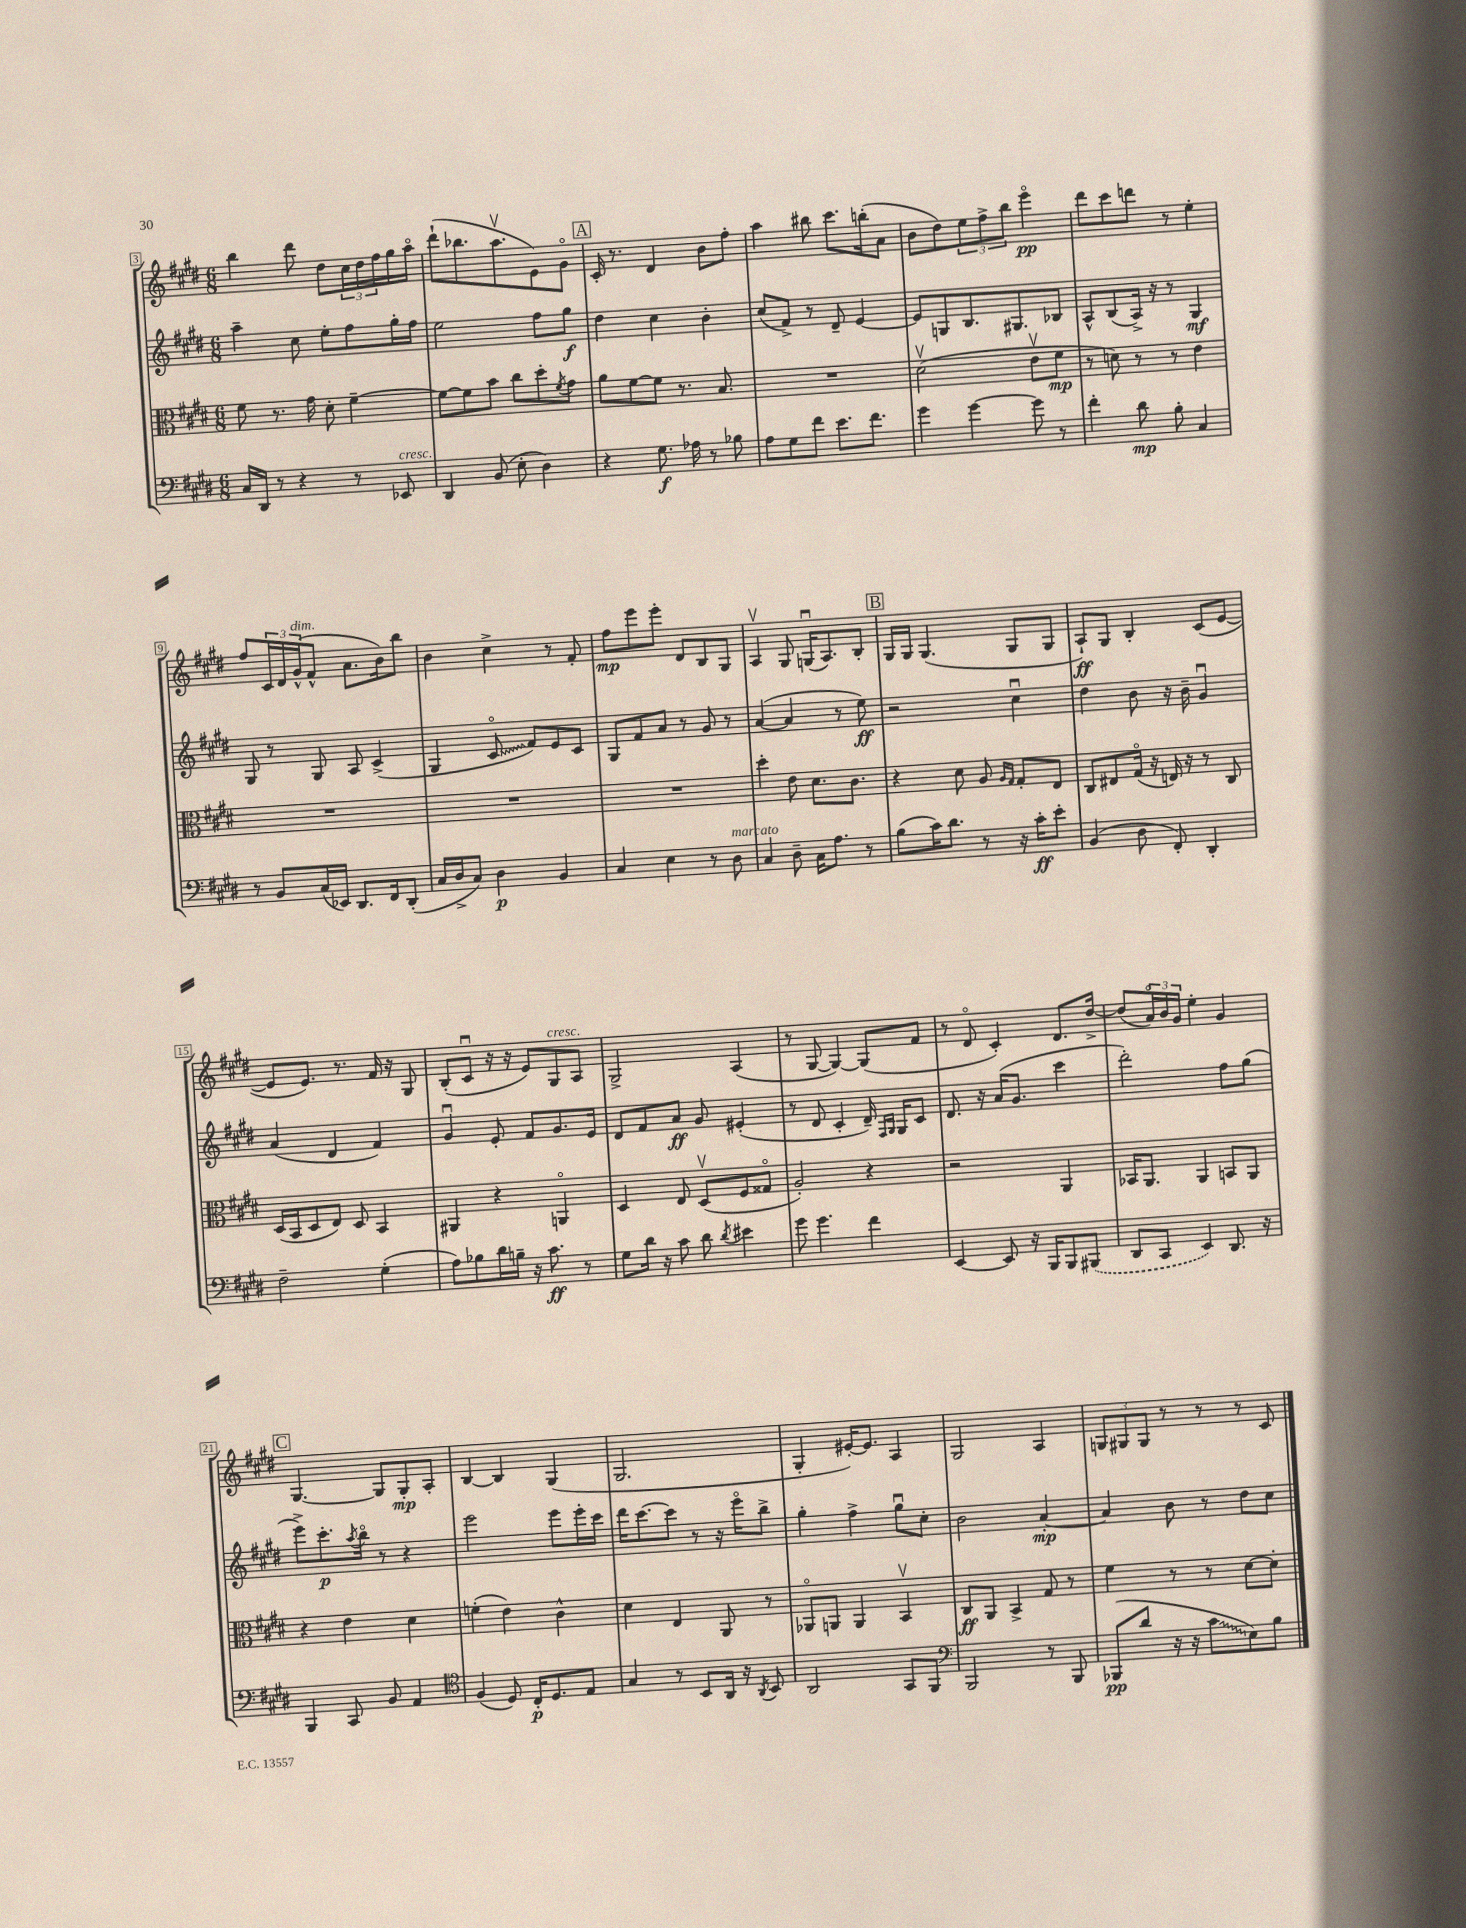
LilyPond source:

<<
\new StaffGroup <<
\new Staff = "s0" {
    \clef treble \key e \major \numericTimeSignature \time 6/8
    b''4 dis'''8 dis''8 \tuplet 3/2 { cis''16 dis''16 fis''16 } gis''16 a''16\flageolet |
    dis'''8-!( bes''8. a''8.\upbow e'8) gis'8\flageolet |
    \mark \markup { \box "A" } cis'16-. r8. dis'4 b'8 fis''8-. |
    a''4 bis''8 cis'''8. b''16-.( a'8 |
    b'8 dis''8) \tuplet 3/2 { e''8 fis''8-> b''8 } e'''4\flageolet\pp |
    dis'''8 cis'''8 d'''8 r8 e''4-. |
    fis''8 \tuplet 3/2 { cis'16 dis'16 gis'16-^^\markup { \italic "dim." }( } fis'8-^ a'8. b'16) b''8 |
    b'4 cis''4-> r8 fis'8-. |
    fis''8\mp e'''8 e'''8-. dis'8 b8 gis8 |
    a4\upbow gis8 g16\downbow( a8.) b8-. |
    \mark \markup { \box "B" } gis16 gis16 gis4.( gis8 gis8 |
    a8-!\ff) gis8 b4-. cis'8( e'8~ |
    e'8 e'8.) r8. fis'16 r16 gis8 |
    b8-.( cis'8\downbow r16 r16 e'8) gis8^\markup { \italic "cresc." } a8 |
    gis2-> a4( |
    r8 gis8~ gis4~) gis8( fis'8 |
    r8 dis'8\flageolet cis'4-.) dis'8. dis''16~-> |
    dis''8( \tuplet 3/2 { a'16\flageolet) b'16 gis'16 } e''4-. gis'4 |
    \mark \markup { \box "C" } gis4.~ gis8 gis8-.\mp a8-. |
    b4~ b4 gis4( |
    gis2. |
    gis4-. eis'16~-.) eis'8. a4 |
    gis2 a4 |
    \tuplet 3/2 { g8 gis8 gis8 } r8 r8 r8 cis'8 \bar "|." |
}
\new Staff = "s1" {
    \clef treble \key e \major \numericTimeSignature \time 6/8
    a''4-- cis''8 e''8-. fis''8 gis''16-. fis''16 |
    e''2 fis''8 gis''8\f |
    \mark \markup { \box "A" } dis''4 cis''4 b'4-. |
    cis''8( fis'8->) r8 dis'8-- e'4~ |
    e'8 g8 b8. gis8. bes8 |
    a8-^ b8( a16->) r16 r8 gis4\mf |
    gis8 r8 gis8 a8 cis'4->( |
    gis4 \once \override Glissando.style = #'zigzag cis'8\flageolet\glissando fis'8) e'8 cis'8 |
    gis8 fis'8 a'8 r8 gis'8 r8 |
    a'4~( a'4 r8 e''8\ff) |
    \mark \markup { \box "B" } r2 cis''4\downbow |
    dis''4 b'8 r16 b'16-- gis'4\downbow |
    a'4( dis'4 fis'4) |
    gis'4\downbow e'8-. fis'8 gis'8. e'16 |
    dis'8 fis'8 a'8\ff gis'8 eis'4-.( |
    r8 dis'8 cis'4-. dis'16--) \grace { fis16 gis16 } gis16 cis'8 |
    dis'8. r16 a'16( gis'8. cis'''4 |
    dis'''2-.) fis''8 gis''8( |
    \mark \markup { \box "C" } e'''8->) cis'''8.-.\p \acciaccatura { a''8 } b''16\flageolet r8 r4 |
    e'''2 e'''8 e'''16-. cis'''16 |
    dis'''16 cis'''8.~ cis'''8 r8 r16 e'''16\flageolet b''8-> |
    gis''4-. fis''4-> gis''8\downbow cis''8-. |
    b'2 a'4~-.\mp |
    a'4 b'8 r8 dis''8 cis''8 \bar "|." |
}
\new Staff = "s2" {
    \clef alto \key e \major \numericTimeSignature \time 6/8
    fis'8 r8. gis'16 dis'8-. fis'4~-- |
    fis'8~ fis'8 b'8 cis''8 dis''8-. \acciaccatura { fis'8 } gis'8 |
    \mark \markup { \box "A" } a'8 fis'8~ fis'8 r8. b8. |
    R2. |
    dis'2\upbow( e'8\upbow fis'8\mp |
    r8 d'8) r8 r8 e'4 |
    R2. |
    R2. |
    R2. |
    dis''4-. e'8 dis'8. cis'8. |
    \mark \markup { \box "B" } r4 dis'8 a8 \grace { a16 gis16 } gis8-. e8 |
    cis8 eis8 gis16\flageolet( r16 e16) r16 r8 cis8 |
    dis16( b,16 dis8 e8) dis8 b,4 |
    ais,4 r4 a,4\flageolet |
    dis4 e8 dis8\upbow( fis8 gisis8\flageolet |
    a2-.) r4 |
    r2 a,4 |
    bes,16 a,8. a,4 b,8 a,8 |
    \mark \markup { \box "C" } r4 e'4 dis'4 |
    f'4-.( e'4) cis'4-^ |
    dis'4 e4 a,8 r8 |
    aes,8\flageolet a,8 a,4 b,4\upbow |
    cis8\ff a,8 b,4-> gis8 r8 |
    fis'4 r8 r8 dis'8~ dis'8-. \bar "|." |
}
\new Staff = "s3" {
    \clef bass \key e \major \numericTimeSignature \time 6/8
    cis16 dis,16 r8 r4 r8 ees,8^\markup { \italic "cresc." } |
    dis,4 b,8( e8-. dis4) |
    \mark \markup { \box "A" } r4 gis8.\f aes16 r8 bes8 |
    a8 gis8 fis'8 e'8. fis'8. |
    gis'4 gis'4~ gis'8 r8 |
    fis'4-. dis'8\mp b8-. cis4 |
    r8 b,8 cis16( ees,16) dis,8. fis,16 dis,8-.( |
    cis16 dis16-> cis8) dis4\p b,4 |
    cis4 e4 r8 dis8^\markup { \italic "marcato" } |
    cis4 dis8-- cis16 a8. r8 |
    \mark \markup { \box "B" } b8( cis'16) dis'8. r8 r16 cis'16-.\ff e'8-. |
    b,4( dis8 fis,8-.) dis,4-. |
    fis2-- gis4-.( |
    a8) bes8 dis'16 b16-- r16 cis'8.\ff r8 |
    gis8 dis'16 r16 cis'8 dis'8 \acciaccatura { dis'8 } eis'4 |
    gis'8 gis'4. fis'4 |
    e,4~ e,8 r16 b,,16 b,,8 \once \slurDashed bis,,8( |
    dis,8 cis,8 e,4) dis,8. r16 |
    \mark \markup { \box "C" } b,,4 cis,8 b,8 a,4 |
    \clef tenor fis4( dis8) cis16-.\p dis8. e8 |
    gis4 r8 b,8 a,16 r16 \acciaccatura { a,8 } b,8 |
    a,2 gis,8 fis,8 |
    \clef bass b,,2 r8 b,,8 |
    bes,,8\pp( dis'8 r16 r16 \once \override Glissando.style = #'zigzag cis'8\glissando e8) b8 \bar "|." |
}
>>
>>
\layout { \context { \Score currentBarNumber = #3 \override BarNumber.stencil = #(make-stencil-boxer 0.1 0.3 ly:text-interface::print) } }
